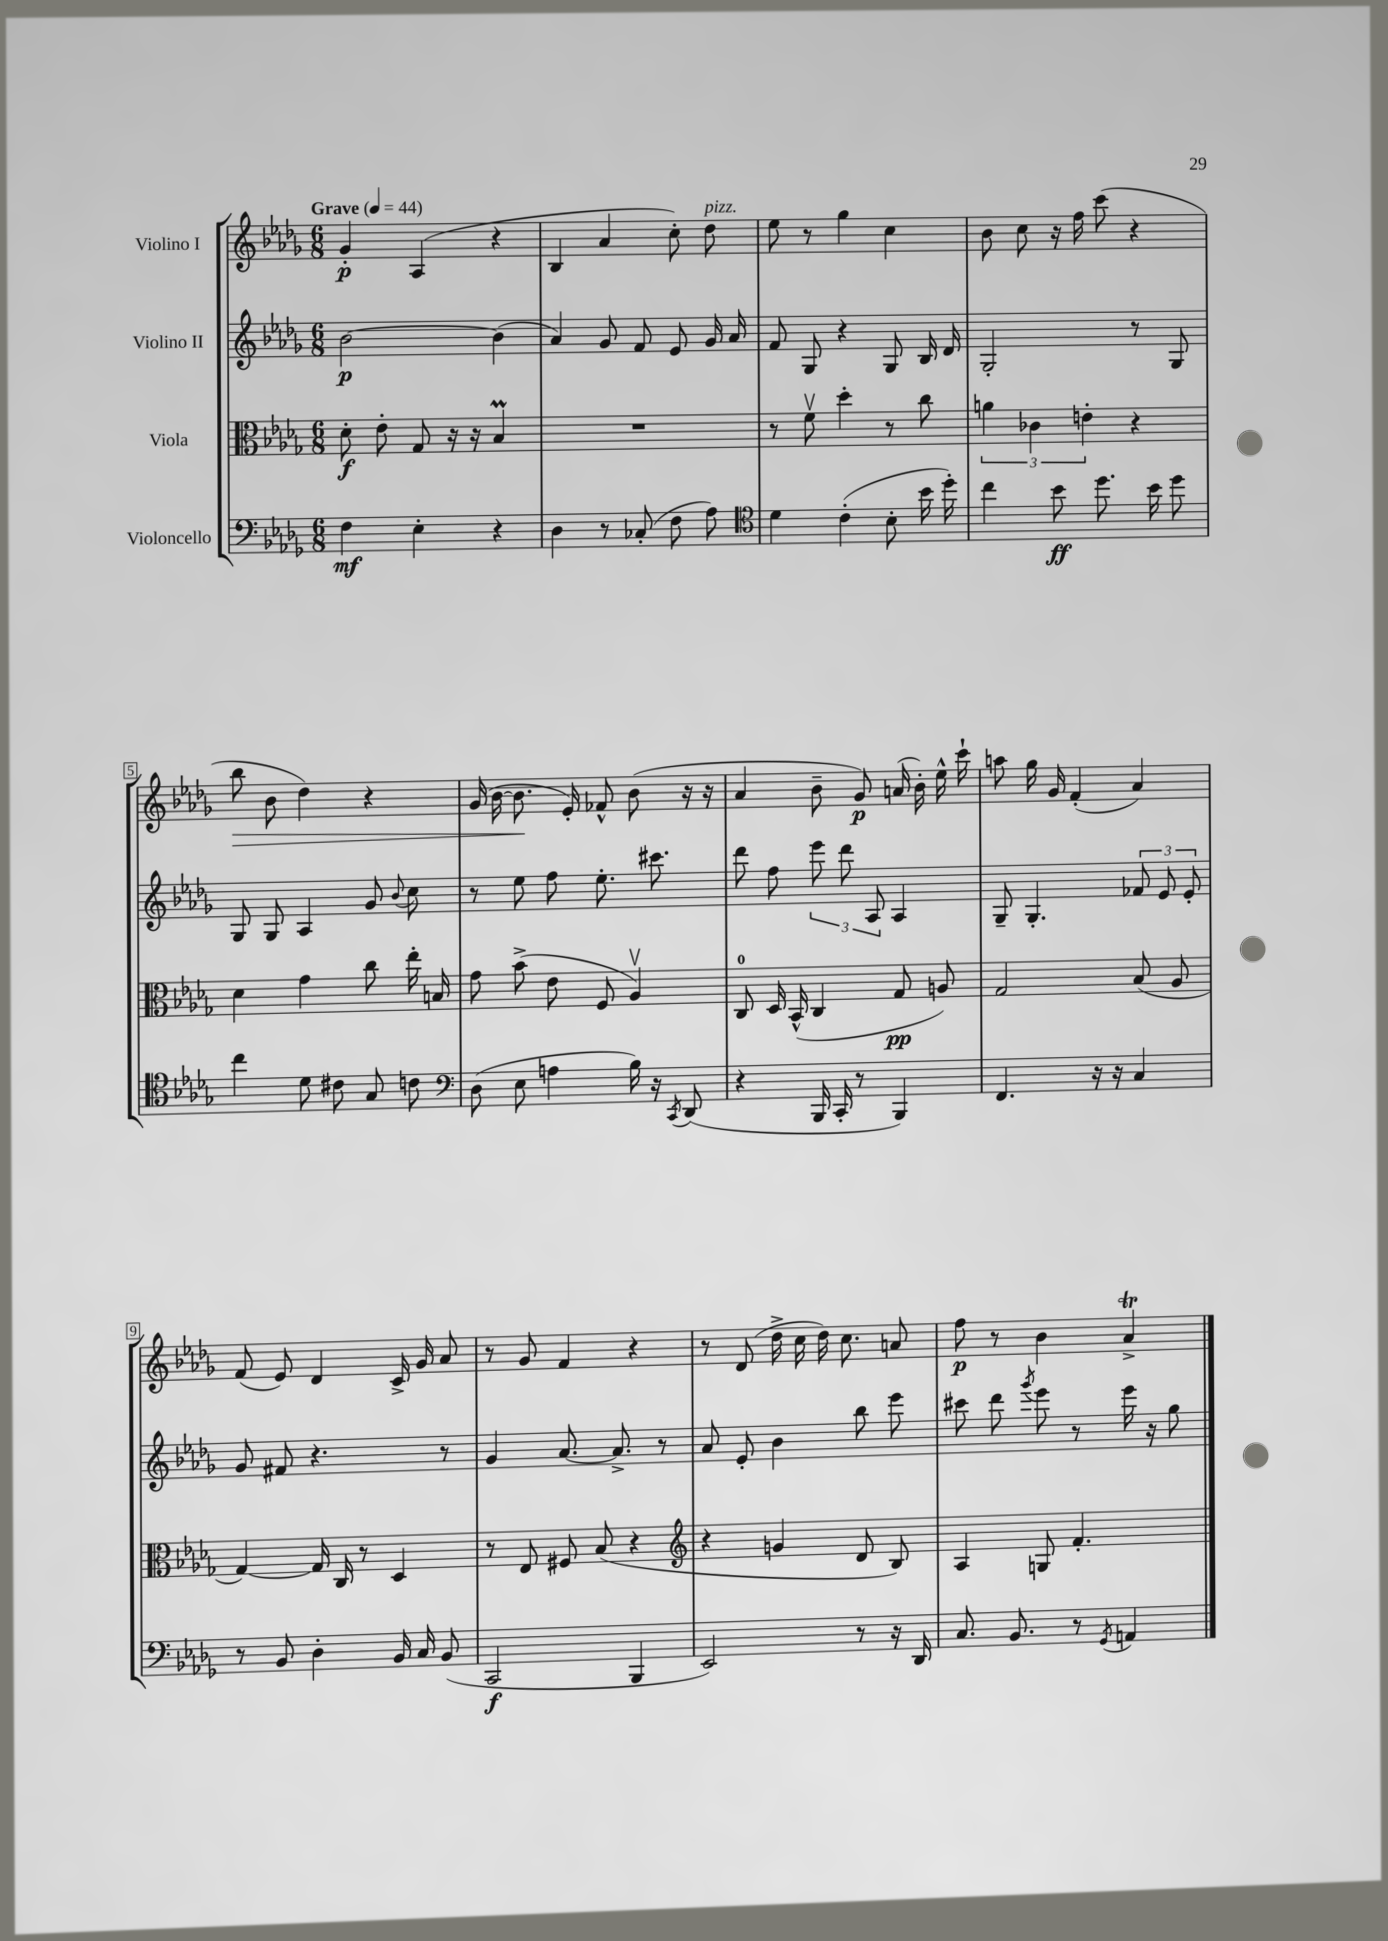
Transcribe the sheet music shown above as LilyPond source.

<<
\new StaffGroup <<
\new Staff = "s0" \with { instrumentName = "Violino I" } {
    \clef treble \key des \major \numericTimeSignature \time 6/8 \tempo "Grave" 4 = 44
    \autoBeamOff ges'4-.\p aes4( r4 |
    bes4 aes'4 c''8-.) des''8^\markup { \italic "pizz." } |
    ees''8 r8 ges''4 c''4 |
    bes'8 c''8 r16 f''16 c'''8( r4 |
    bes''8\> bes'8 des''4) r4 |
    ges'16( bes'16~ bes'8.\! ees'16-.) fes'8-^ bes'8( r16 r16 |
    aes'4 bes'8-- ges'8\p) a'16( bes'16-.) ees''16-^ c'''16-! |
    a''8 ges''16 ges'16 f'4-.( aes'4) |
    f'8( ees'8) des'4 c'16-> ges'16 aes'8 |
    r8 ges'8 f'4 r4 |
    r8 des'8( des''16-> c''16 des''16) c''8. a'8 |
    f''8\p r8 bes'4 aes'4->\trill \bar "|." |
}
\new Staff = "s1" \with { instrumentName = "Violino II" } {
    \clef treble \key des \major \numericTimeSignature \time 6/8
    \autoBeamOff bes'2~\p bes'4( |
    aes'4) ges'8 f'8 ees'8 ges'16 aes'16 |
    f'8 ges8 r4 ges8 bes16 des'16 |
    ges2-. r8 ges8 |
    ges8 ges8 aes4 ges'8 \appoggiatura { bes'8 } c''8 |
    r8 ees''8 f''8 ees''8.-. cis'''8. |
    des'''8 f''8 \tuplet 3/2 { ees'''8 des'''8 aes8 } aes4 |
    ges8-- ges4.-. \tuplet 3/2 { fes'8 ees'8 ees'8-. } |
    ges'8 fis'8 r4. r8 |
    ges'4 aes'8.~ aes'8.-> r8 |
    aes'8 ees'8-. bes'4 bes''8 ees'''8 |
    cis'''8 des'''8 \acciaccatura { ges'''8 } ees'''8 r8 ees'''16 r16 ges''8 \bar "|." |
}
\new Staff = "s2" \with { instrumentName = "Viola" } {
    \clef alto \key des \major \numericTimeSignature \time 6/8
    \autoBeamOff des'8-.\f ees'8-. ges8 r16 r16 bes4\prall |
    R2. |
    r8 f'8\upbow des''4-. r8 c''8 |
    \tuplet 3/2 { a'4 ces'4 e'4-. } r4 |
    des'4 ges'4 c''8 ees''16-. b16 |
    ges'8 bes'8->( ees'8 f8 aes4\upbow) |
    c8-0 des16 bes,16-^( c4 ges8\pp a8) |
    ges2 bes8( aes8 |
    ges4~) ges16 c16 r8 des4 |
    r8 ees8 fis8 bes8( r4 |
    \clef treble r4 g'4 des'8 bes8) |
    aes4 g8 f'4.-. \bar "|." |
}
\new Staff = "s3" \with { instrumentName = "Violoncello" } {
    \clef bass \key des \major \numericTimeSignature \time 6/8
    \autoBeamOff f4\mf ees4-. r4 |
    des4 r8 ces8-.( f8 aes8) |
    \clef tenor des'4 c'4-.( bes8-. bes'16 des''16-.) |
    c''4 bes'8\ff des''8. bes'16 des''8 |
    c''4 des'8 cis'8 ges8 c'8 |
    \clef bass des8( ees8 a4 bes16) r16 \acciaccatura { c,8 } des,8( |
    r4 bes,,16 c,16-. r8 bes,,4) |
    f,4. r16 r16 c4 |
    r8 bes,8 des4-. bes,16 c16 bes,8( |
    c,2\f bes,,4 |
    ees,2) r8 r16 des,16 |
    c8. bes,8. r8 \acciaccatura { ges,8 } a,4 \bar "|." |
}
>>
>>
\layout { \context { \Score \override BarNumber.stencil = #(make-stencil-boxer 0.1 0.3 ly:text-interface::print) } }
